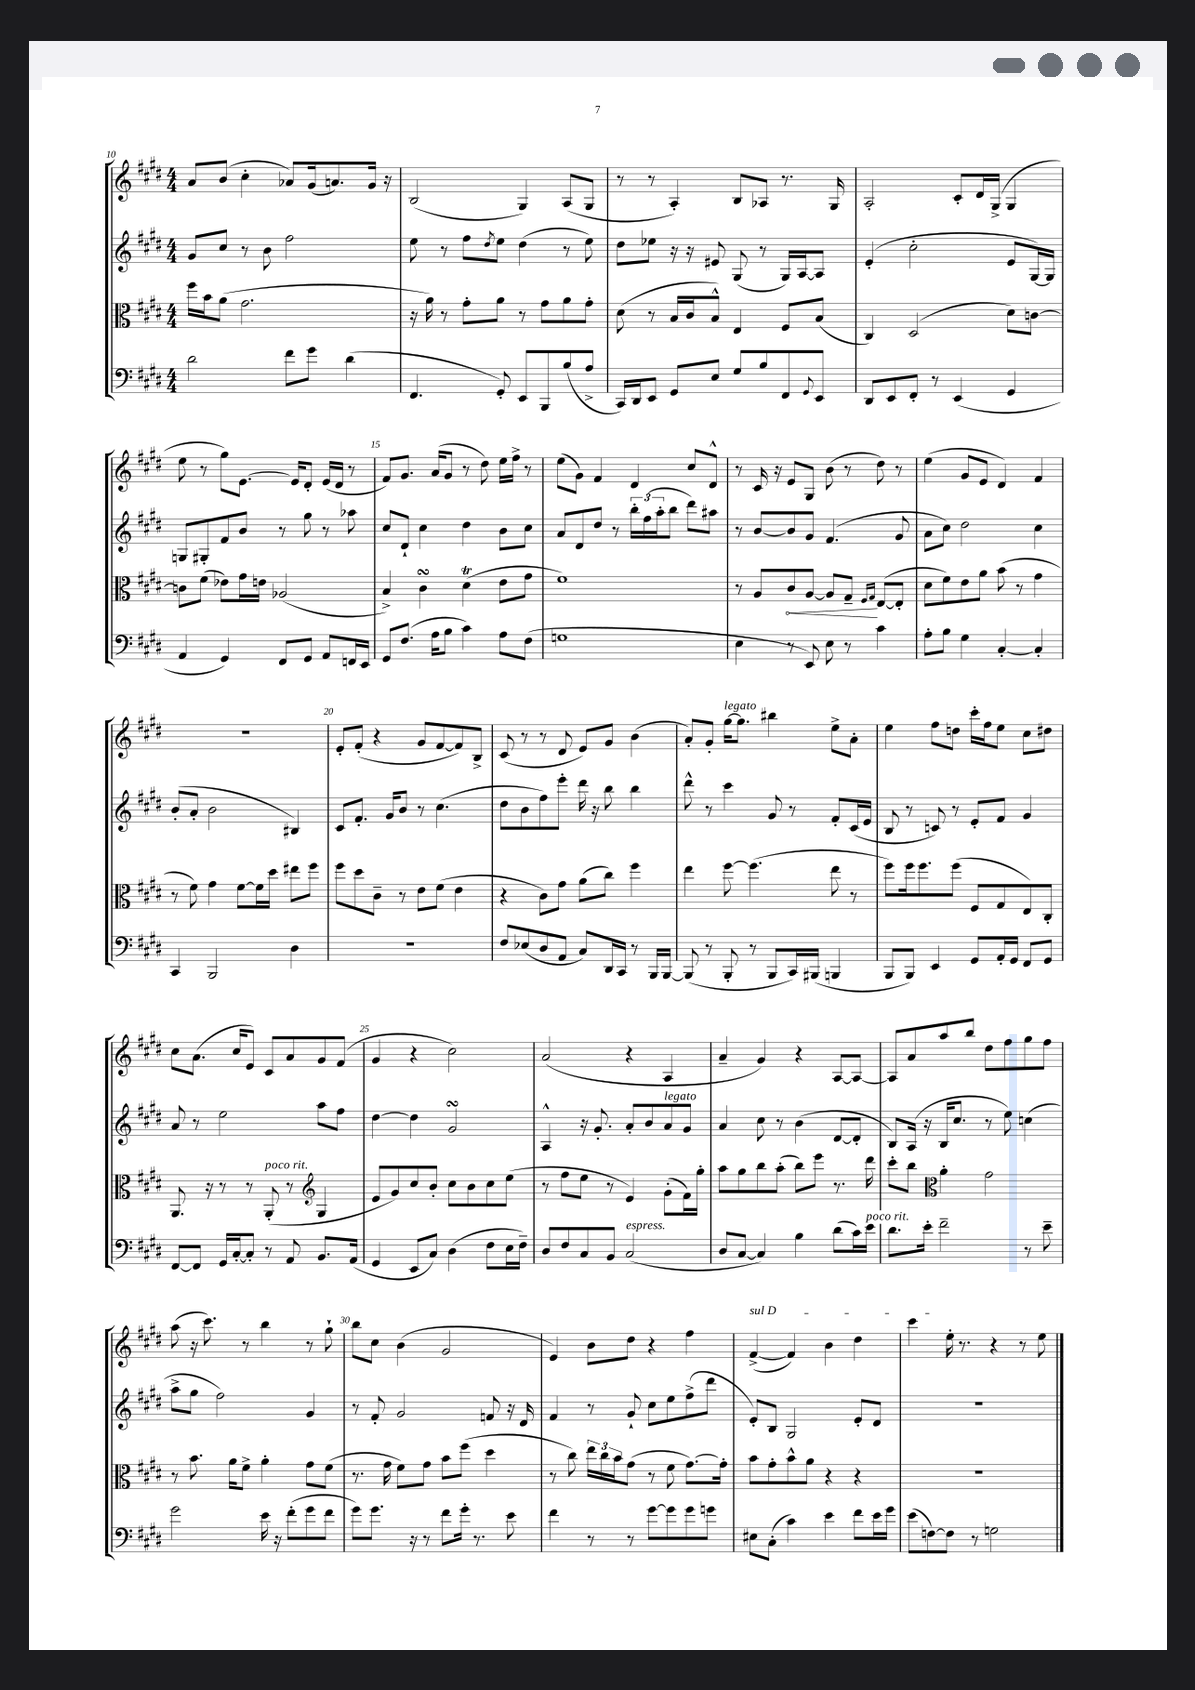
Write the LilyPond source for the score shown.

<<
\new StaffGroup <<
\new Staff = "s0" {
    \clef treble \key e \major \numericTimeSignature \time 4/4
    a'8 b'8( cis''4-. aes'8) gis'16( a'8.) gis'16 r16 |
    b2( gis4) a8( gis8 |
    r8 r8 a4-.) b8 aes8 r8. gis16 |
    a2-. cis'8-. dis'16 gis16->( gis4 |
    e''8 r8 gis''8) e'8.~ e'16 dis'8-. e'16( dis'16 r8 |
    fis'8) gis'8. a'16( gis'8 r8 dis''8) e''16 fis''16-> r8 |
    e''8( gis'8) fis'4 dis'4 cis''8 dis'8-^ |
    r8 cis'16 r16 e'8 gis8 b'8( r8 dis''8) r8 |
    e''4( gis'8 e'8 dis'4) fis'4 |
    r1 |
    e'8-. fis'8-.( r4 gis'8 fis'8~ fis'8) b8-> |
    cis'8( r8 r8 dis'8 e'8) gis'8 b'4( |
    a'8-.) gis'8-. gis''16~^\markup { \italic "legato" } gis''8. bis''4 e''8-> a'8-. |
    e''4 fis''8 d''8 cis'''16-. fis''16 e''8 cis''8 dis''8 |
    cis''8 a'8.( cis''16 e'8) cis'8 a'8 gis'8 fis'8( |
    gis'4 r4 cis''2) |
    a'2( r4 a4 |
    a'4-- gis'4) r4 a8~ a8~ |
    a8 a'8 a''8 b''8 dis''8 fis''8 gis''8 fis''8 |
    a''8( r16 cis'''8.) r8 b''4 r8 gis''8-! |
    b''8 cis''8 b'4( gis'2 |
    e'4) b'8 dis''8 r4 fis''4 |
    \once \override TextSpanner.bound-details.left.text = \markup { \italic "sul D" } fis'4~->\startTextSpan( fis'4) b'4 dis''4 |
    cis'''4 e''16-.\stopTextSpan r8. r4 r8 e''8 \bar "|." |
}
\new Staff = "s1" {
    \clef treble \key e \major \numericTimeSignature \time 4/4
    gis'8 cis''8 r8 b'8 fis''2 |
    e''8 r8 fis''8 \acciaccatura { dis''8 } e''8 dis''4( r8 e''8) |
    dis''8 ees''8 r16 r16 eis'8 gis8( r8 gis16) a16~ a8 |
    e'4-.( cis''2-. e'8 gis16~) gis16 |
    g8 gis8-. fis'8 b'8 r8 gis''8 r8 aes''8 |
    cis''8 dis'8-! cis''4 dis''4 b'8 cis''8 |
    a'8 dis'8 dis''8 r8 \tuplet 3/2 { b''16-. fis''16( a''16-. } b''8 dis'''8) ais''8 |
    r8 b'8~ b'8 gis'8 fis'4.( gis'8 |
    a'8 cis''8) dis''2 cis''4 |
    b'8-.( a'8-. b'2 bis4) |
    cis'8 fis'8.-. gis'16 b'8 r8 cis''4.( |
    dis''8 b'8 fis''8) e'''8-. dis'''16 r16 b''8 b''4 |
    dis'''8-^ r8 cis'''4 gis'8 r8 fis'8-. cis'16( e'16 |
    b8 r8 c'8) r8 e'8-. fis'8 gis'4 |
    a'8 r8 e''2 a''8 fis''8 |
    dis''4~ dis''4 gis'2\turn |
    a4-^ r16 gis'8.-. a'8-. b'8 a'8^\markup { \italic "legato" } gis'8 |
    a'4 cis''8 r8 b'4( dis'8~ dis'8-. |
    b8) a16( r16 b16 cis''8. r8 e''8) c''4( |
    a''8-> gis''8 fis''2) gis'4 |
    r8 fis'8-. gis'2 f'8 r16 dis'16 |
    fis'4 r8 gis'8-! cis''8 e''8 fis''8->( dis'''8 |
    e'8-.) b8 gis2 e'8-. dis'8 |
    R1 \bar "|." |
}
\new Staff = "s2" {
    \clef alto \key e \major \numericTimeSignature \time 4/4
    fis''16 b'16 a'8( gis'2. |
    r16 a'16) r8 gis'8-. a'8 r8 gis'8 a'8 gis'8-. |
    dis'8( r8 b16 cis'16 b8-^) e4 fis8 b8( |
    cis4) dis2( dis'8) c'8~ |
    c'8 fis'8( ees'8) gis'16 e'16 aes2( |
    b4->) cis'4\turn dis'4\trill( e'8 gis'8 |
    fis'1) |
    r8 a8 \once \override Hairpin.circled-tip = ##t cis'8\< a8~ a8 gis8--\! \grace { fis16 gis16 } e8~( e8-. |
    dis'8 fis'8) e'8 a'8 b'8( r8 gis'4 |
    r8 fis'8) gis'4 fis'8~ fis'16 dis''16 eis''8 fis''8 |
    fis''8 dis''8 cis'8-- r8 e'8 fis'8( e'4 |
    r4 cis'8) gis'8 a'8( cis''8) fis''4 |
    e''4 fis''8~ fis''4.( e''8 r8 |
    fis''8) fis''16 fis''8. fis''8( fis8 gis8 e8) cis8-. |
    a,8. r16 r8 r8 a,8-.^\markup { \italic "poco rit." }( r8 \clef treble gis4 |
    e'8 gis'8) cis''8 b'8-. cis''8 b'8 cis''8 e''8( |
    r8 fis''8 e''8 r8 e'4) gis'8-.( fis'16) gis''16-. |
    a''8 gis''8 b''8 a''8-.( b''8) e'''8 r8. dis'''16 |
    cis'''8-. b''8 \clef alto a'4-. gis'2 |
    r8 b'8. a'16 fis'8-> a'4-. gis'8 fis'8( |
    r8. gis'16 fis'8) gis'8 b'8 fis''8( dis''4 |
    r8 cis''8) \tuplet 3/2 { e''16 cis''16 b'16 } gis'8( r8 fis'8 gis'8.~) gis'16-. |
    b'8 gis'8-. b'8-^ a'8 r4 r4 |
    r1 \bar "|." |
}
\new Staff = "s3" {
    \clef bass \key e \major \numericTimeSignature \time 4/4
    dis'2 fis'8 gis'8 dis'4( |
    fis,4. gis,8-.) e,8 b,,8 b8( a8-> |
    cis,16) dis,16 e,8 gis,8 e8 gis8 b8 fis,8 \appoggiatura { gis,8 } e,8 |
    dis,8 e,8 fis,8-. r8 e,4( gis,4 |
    a,4 gis,4) fis,8 gis,8 a,8 f,16 e,16 |
    gis,8 fis8.( a16 b8 cis'4) a8 fis8( |
    g1 |
    e4 r8 e,8) e8 r8 cis'4 |
    a8-. b8 gis4 cis4~-. cis4-. |
    cis,4 b,,2 dis4 |
    r1 |
    fis8 ees8( dis8 a,8 cis8) dis,16 cis,16 r8 b,,16 b,,16~ |
    b,,8( r8 b,,8-. r8 b,,8 cis,16) bis,,16( b,,4 |
    b,,8 b,,8) e,4 gis,8 a,16-. gis,16 fis,8 gis,8 |
    fis,8~ fis,8 gis,16 cis16~-. cis8-. r8 a,8 b,8. a,16( |
    gis,4 e,8 cis8) dis4( fis8 e16 fis16--) |
    dis8 fis8 cis8 b,8 cis2^\markup { \italic "espress." }( |
    dis8 cis8~ cis4) b4 dis'8( cis'16) e'16^\markup { \italic "poco rit." } |
    dis'8. e'16-. fis'2-- r8 e'8-- |
    gis'2 e'16 r16 fis'8-.( gis'8 fis'8 |
    gis'8) gis'8. r16 r8 fis'8 gis'16-. r8. e'8 |
    fis'4 r8 r8 gis'8~ gis'8 gis'8 g'8 |
    eis8 cis8-.( cis'4) e'4 fis'8 e'16 gis'16 |
    e'8( f8~) f8 r8 g2 \bar "|." |
}
>>
>>
\layout { \context { \Score currentBarNumber = #10 \override BarNumber.break-visibility = ##(#f #t #t) barNumberVisibility = #(every-nth-bar-number-visible 5) } }
